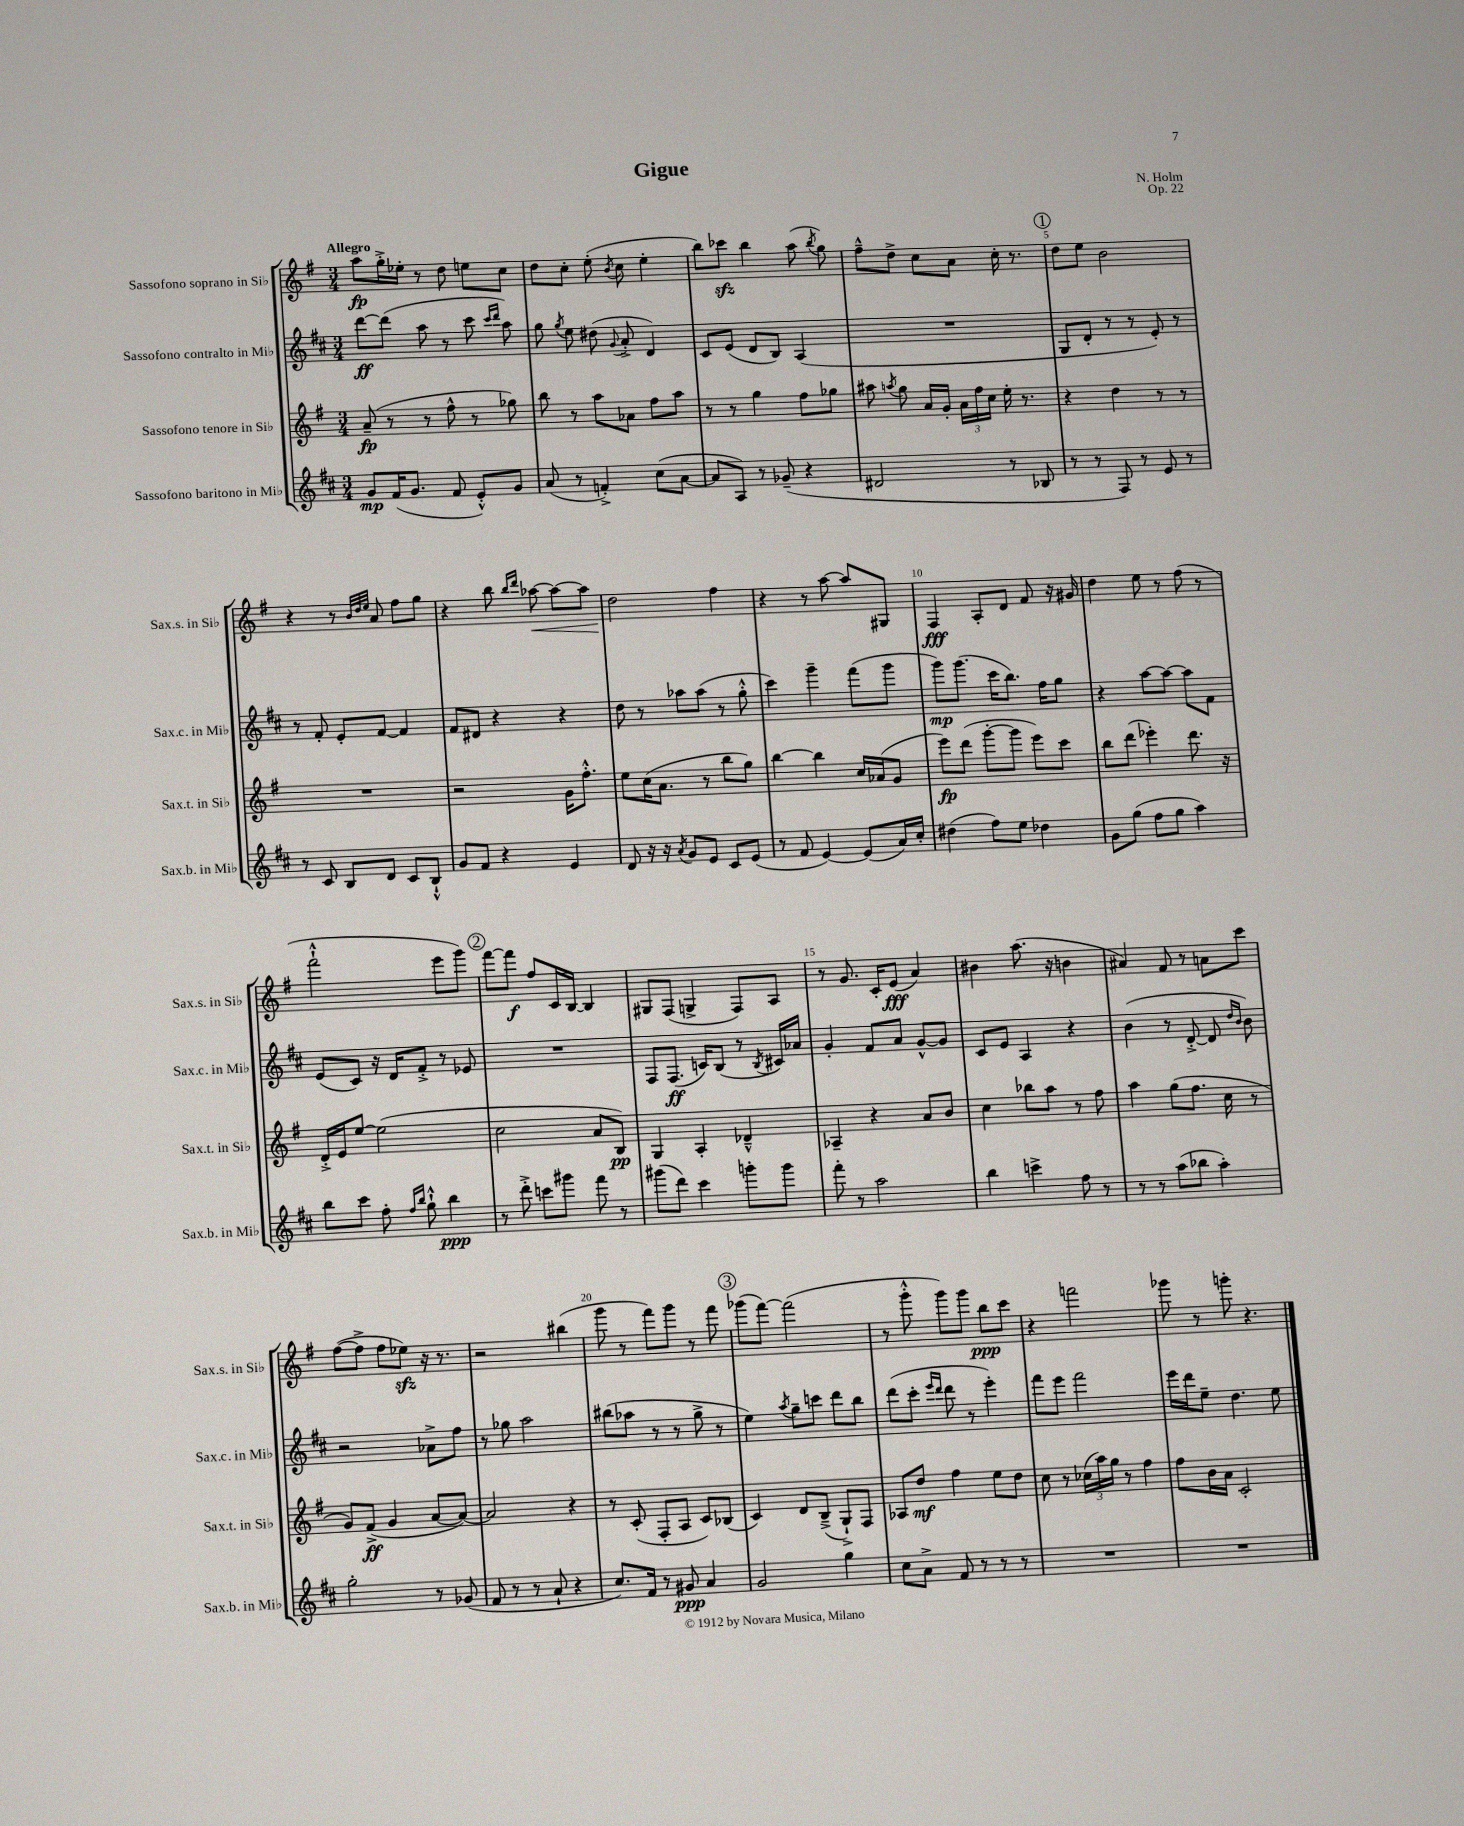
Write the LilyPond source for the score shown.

\header { title = "Gigue" composer = "N. Holm" opus = "Op. 22" }
<<
\new StaffGroup <<
\new Staff = "s0" \with { instrumentName = "Sassofono soprano in Sib" shortInstrumentName = "Sax.s. in Sib" } {
    \clef treble \key g \major \numericTimeSignature \time 3/4 \tempo "Allegro"
    \autoBeamOff a''8[\fp g''16-.-> ees''16]-. r8 d''8 e''8[ c''8] |
    d''8[ c''8]-. e''8-.( \acciaccatura { b'8 } c''8 e''4-. |
    b''8[) ces'''8]\sfz b''4 a''8( \acciaccatura { b''8 } g''8) |
    fis''8[---^ d''8]-> c''8[ a'8] c''16-. r8. |
    \mark \markup { \circle "1" } d''8[ e''8] b'2 |
    r4 r8 \grace { b'32[ d''32 e''32] } a'8 fis''8[ g''8] |
    r4 b''8 \grace { b''16[ d'''16] } aes''8~\< aes''8[~ aes''8] |
    d''2\! fis''4 |
    r4 r8 a''8~ a''8[ gis8] |
    fis4\fff a8[-. d'8] fis'8 r16 gis'16 |
    d''4 e''8 r8 fis''8( r8 |
    fis'''2-!-^ e'''8[ g'''8]) |
    \mark \markup { \circle "2" } fis'''8[~ fis'''8]\f fis''8[ c'16 b16]~ b4 |
    gis8[ fis8]( g4-> fis8[) a8] |
    r8 g'8. c'16[-. e'8]\fff( a'4) |
    bis'4 a''8.( r16 b'4 |
    ais'4) fis'8 r8 a'8[ c'''8] |
    fis''8[~( fis''8]-> fis''8[ ees''8]\sfz) r16 r8. |
    r2 bis''4( |
    g'''8 r8 fis'''8[) g'''8] r8 fis'''8 |
    \mark \markup { \circle "3" } ges'''8[( fis'''8]~) fis'''2( |
    r8 g'''8-.-^ g'''8[) g'''8] b''8[\ppp c'''8] |
    r4 f'''2 |
    ges'''8 r8 g'''8-. r4. \bar "|." |
}
\new Staff = "s1" \with { instrumentName = "Sassofono contralto in Mib" shortInstrumentName = "Sax.c. in Mib" } {
    \clef treble \key d \major \numericTimeSignature \time 3/4
    \autoBeamOff d'''8[~\ff d'''8]( a''8 r8 cis'''8 \grace { cis'''16[ d'''16] } a''8) |
    g''8 \acciaccatura { g''8 } e''8 dis''8( \appoggiatura { g'8 } a'8-.-> d'4) |
    cis'8[ e'8]( d'8[ b8]) a4( |
    R2. |
    \mark \markup { \circle "1" } g8[ d'8]-. r8 r8 e'8-.) r8 |
    r8 fis'8-. e'8[-. fis'8]~ fis'4 |
    fis'8[ dis'8] r4 r4 |
    d''8 r8 aes''8[ aes''8]( r8 g''8-.-^ |
    cis'''4) g'''4-- fis'''8[( g'''8] |
    g'''8[\mp) g'''8.]( cis'''16[ b''8.]) fis''16[ g''8] |
    r4 a''8[~ a''8]~ a''8[ fis'8] |
    e'8[( cis'8]) r16 d'16[ fis'8]-.-> r8 ees'8 |
    \mark \markup { \circle "2" } R2. |
    fis8[ fis8.]\ff( c'16[) b8]( r8 \acciaccatura { b8 } cis'16[) aes'16] |
    g'4-. fis'8[ a'8] g'8[~-^ g'8] |
    cis'8[ e'8] a4 r4 |
    b'4( r8 d'8~-.-> d'8 \grace { d''16[ b'16] } b'8) |
    r2 aes'8[-> fis''8] |
    r8 ges''8 a''2 |
    bis''8[( aes''8] r8 r8 g''8-> r8 |
    \mark \markup { \circle "3" } e''4) \acciaccatura { a''8 } g''8[-- c'''8] d'''8[ b''8] |
    d'''8[( cis'''8]-. \grace { e'''16[ d'''16] } d'''8 r8 e'''4-.) |
    fis'''8[ e'''8] fis'''2 |
    e'''16[ d'''16 e''8]-- d''4. e''8 \bar "|." |
}
\new Staff = "s2" \with { instrumentName = "Sassofono tenore in Sib" shortInstrumentName = "Sax.t. in Sib" } {
    \clef treble \key g \major \numericTimeSignature \time 3/4
    \autoBeamOff a'8--\fp( r8 r8 fis''8-^ r8 ges''8) |
    b''8 r8 a''8[ aes'8] fis''8[ a''8] |
    r8 r8 g''4 fis''8[ ges''8] |
    ais''8 \acciaccatura { a''8 } g''8 a'16[ g'16]-. \tuplet 3/2 { a'16[ fis''16 c''16] } e''16-. r8. |
    \mark \markup { \circle "1" } r4 d''4 r8 r8 |
    R2. |
    r2 g'16[ fis''8.]-.-^ |
    e''8[ c''16( a'8.] r8 b''8[ g''8]) |
    b''4~ b''4 c''16[ aes'16( g'8] |
    e'''8[\fp) d'''8]( g'''8[~-. g'''8] e'''8[) c'''8] |
    b''8[ d'''8]( ees'''4-.) d'''8. r16 |
    d'16[-.-> e'16 e''8]~ e''2( |
    \mark \markup { \circle "2" } c''2 a'8[ b8]\pp) |
    g4 a4-. des'4---^ |
    aes4-- r4 a'8[ b'8] |
    c''4 bes''8[ a''8] r8 fis''8 |
    a''4 g''8[( fis''8.] c''16 r8 |
    g'8[) fis'8]->\ff( g'4 a'8[~ a'8]~) |
    a'2 r4 |
    r8 c'8-.( fis8[-. a8] c'8[) bes8]( |
    \mark \markup { \circle "3" } c'4) d'8[ b8]--->( g8[-!->) fis8] |
    aes8[ d''8]\mf fis''4 e''8[ d''8] |
    c''8 r8 \tuplet 3/2 { ces''16[( a''16) g''16] } r8 fis''4 |
    fis''8[ b'16 a'16] c'2-. \bar "|." |
}
\new Staff = "s3" \with { instrumentName = "Sassofono baritono in Mib" shortInstrumentName = "Sax.b. in Mib" } {
    \clef treble \key d \major \numericTimeSignature \time 3/4
    \autoBeamOff g'8[\mp fis'16( g'8.] fis'8 e'8[-.-^) g'8] |
    a'8( r8 f'4-.->) cis''8[( a'8]~ |
    a'8[ a8]) r8 ges'8--( r4 |
    dis'2 r8 bes8 |
    \mark \markup { \circle "1" } r8 r8 fis8) r8 e'8 r8 |
    r8 cis'8 b8[ d'8] cis'8[ b8]-!-^ |
    g'8[ fis'8] r4 e'4 |
    d'8 r16 r16 \acciaccatura { a'8 } g'8[ e'8] cis'8[ e'8]( |
    r8 fis'8 e'4~) e'8[( a'16) cis''16]-. |
    dis''4( fis''8[) e''8] des''4 |
    g'8[ g''8]( fis''8[ g''8] a''4) |
    b''8[ cis'''8] fis''8-. \grace { fis''16[ b''16] } g''8-!-^ b''4\ppp |
    \mark \markup { \circle "2" } r8 d'''8-.-> c'''8[ gis'''8] fis'''8 r8 |
    gis'''8[( d'''8]) cis'''4 g'''8[-. g'''8] |
    fis'''8-. r8 a''2 |
    b''4 c'''4-> fis''8 r8 |
    r8 r8 a''8[( bes''8] a''4-.) |
    g''2-. r8 ges'8( |
    fis'8 r8 r8 a'8-! r4 |
    cis''8.[) fis'16] r8 gis'8\ppp a'4 |
    \mark \markup { \circle "3" } g'2 g''4 |
    cis''8[ a'8]-> fis'8 r8 r8 r8 |
    R2. |
    R2. \bar "|." |
}
>>
>>
\layout { \context { \Score \override BarNumber.break-visibility = ##(#f #t #t) barNumberVisibility = #(every-nth-bar-number-visible 5) } }
